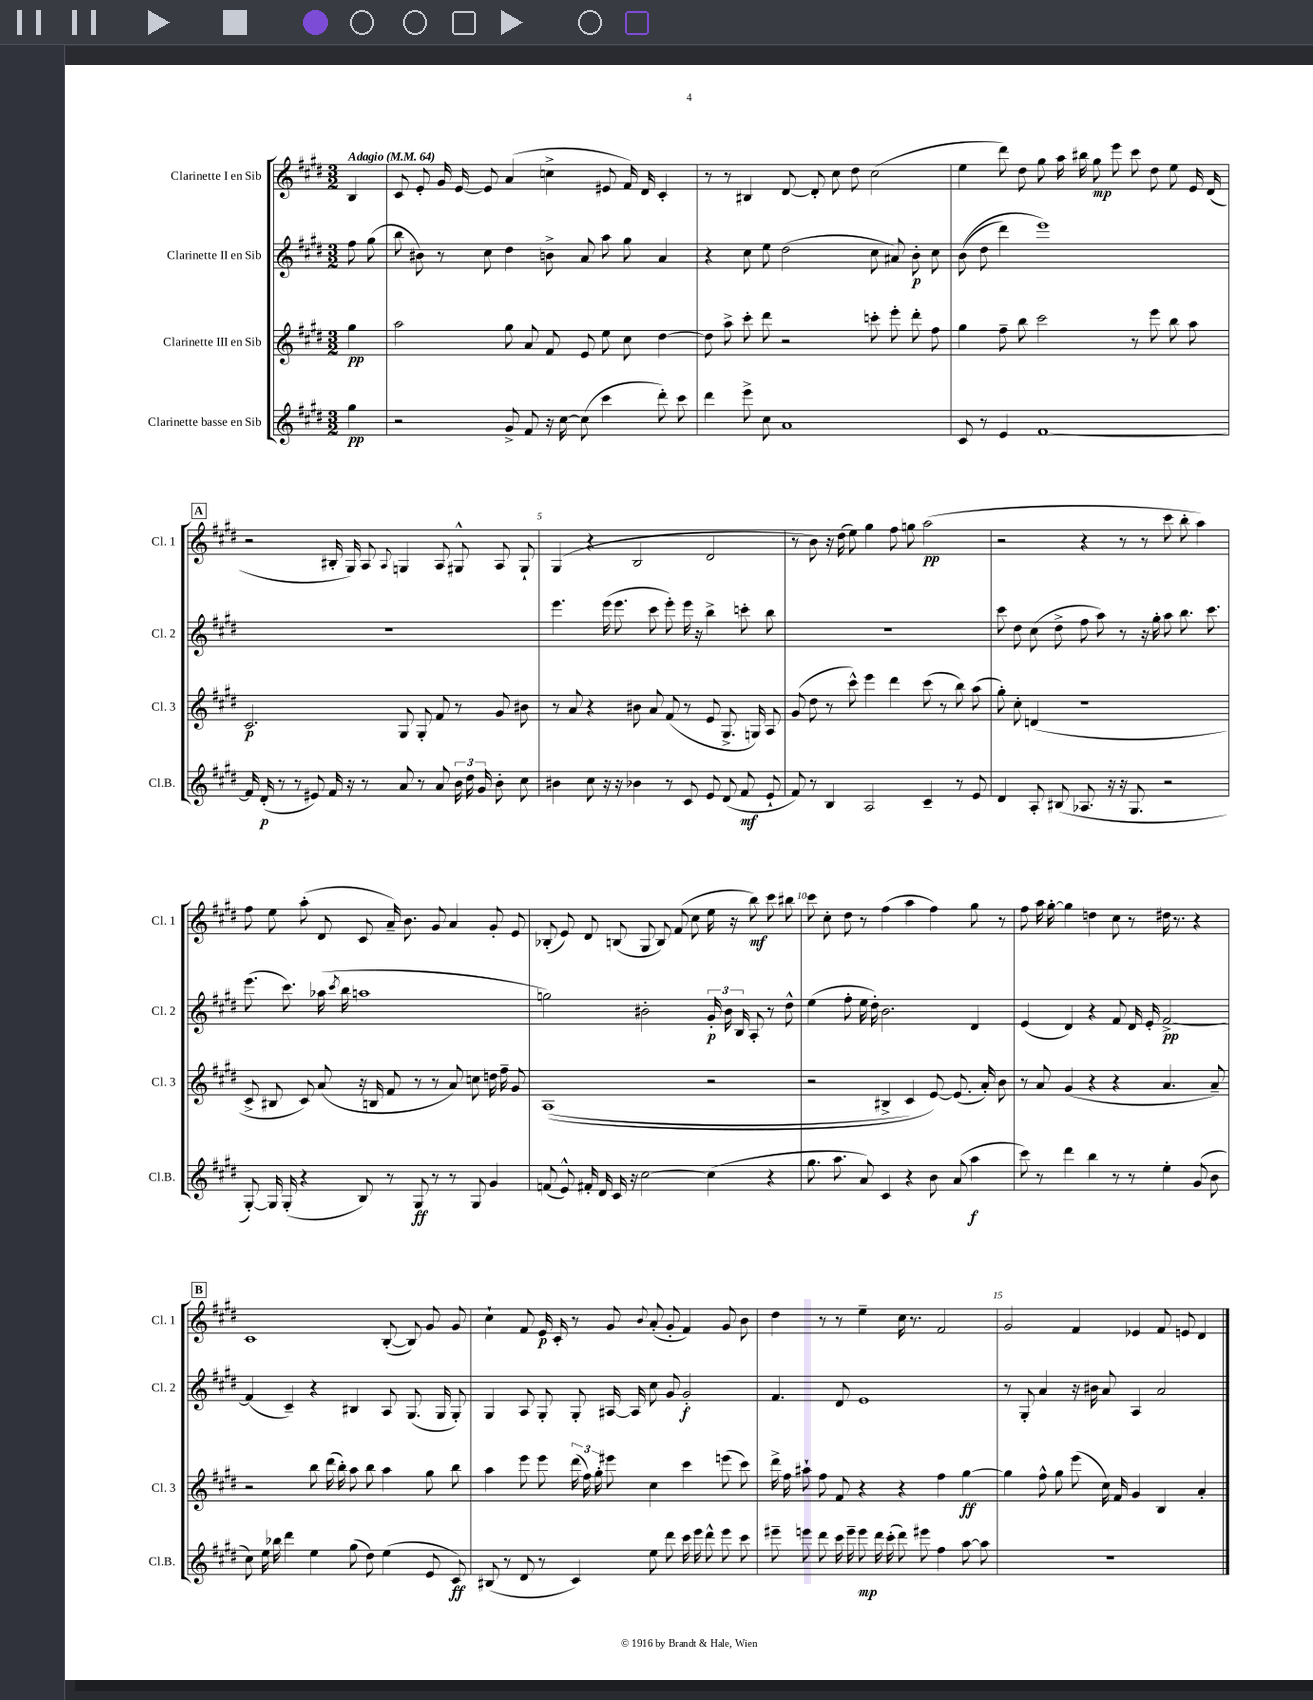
<<
\new StaffGroup <<
\new Staff = "s0" \with { instrumentName = "Clarinette I en Sib" shortInstrumentName = "Cl. 1" } {
    \clef treble \key e \major \numericTimeSignature \time 3/2 \partial 4 \tempo "Adagio" 4 = 64
    \autoBeamOff b4 |
    cis'8 e'8-. gis'16 e'16~ e'8 a'4( c''4-> eis'8 fis'16) dis'16 cis'4-. |
    r8 r8 bis4 dis'8~ dis'8-. cis''8 dis''8 cis''2( |
    e''4 dis'''8) dis''8 gis''8 a''16 bis''16 gis''8\mp e'''8 cis'''8 dis''8 e''8 e'16 dis'16( |
    \mark \markup { \box "A" } r2 bis16-. gis16) a8 \appoggiatura { a8 } g4 a8 gis8-^ a8 gis8-! |
    gis4( r4 b2 dis'2 |
    r8 b'8) r16 dis''16( e''8) gis''4 fis''8 g''8 a''2\pp( |
    r2 r4 r8 r8 cis'''8 b''8-. a''4) |
    fis''8 e''8 a''8-.( dis'8 cis'8 a'16--) b'8. gis'8 a'4 gis'8-. e'8 |
    bes8-.( e'8) dis'8 b8( gis8 b8) fis'8( cis''8 e''16 r16 b''8\mf) cis'''8 bis''8 |
    cis'''8 cis''8-. dis''8 r8 fis''4( a''4 fis''4) gis''8 r8 |
    fis''8 a''16 gis''16~-. gis''4 d''4 cis''8 r8 dis''16 r8. r4 |
    \mark \markup { \box "B" } cis'1 b8~-.( b8) gis'8 gis'8 |
    cis''4-! fis'8 e'16\p cis'16-. r8 gis'8 \appoggiatura { b'8 } a'8-.( gis'8-. fis'4) gis'8 b'8 |
    dis''4 r8 r8 e''4-- cis''16 r8. fis'2 |
    gis'2 fis'4 ees'4 fis'8 e'8 dis'4 \bar "|." |
}
\new Staff = "s1" \with { instrumentName = "Clarinette II en Sib" shortInstrumentName = "Cl. 2" } {
    \clef treble \key e \major \numericTimeSignature \time 3/2 \partial 4
    \autoBeamOff fis''8 gis''8( |
    b''8 bis'8) r8 cis''8 dis''4 b'8-> a'8 a''8 gis''8 a'4 |
    r4 cis''8 e''8 dis''2( cis''8 ais'8) b'8-.\p cis''8 |
    b'8(\( dis''8 dis'''4) e'''1\) |
    \mark \markup { \box "A" } R1. |
    e'''4. e'''16( e'''8. cis'''8 e'''8-.) e'''16 r16 b''4-> c'''8-. b''8 |
    R1. |
    cis'''8 dis''8 cis''8( dis''8-> fis''8 a''8) r8 r16 gis''16-. a''8 b''8. cis'''8. |
    e'''8.( cis'''8.) aes''16( \acciaccatura { cis'''8 } b''16 a''1 |
    g''2) bis'2-. \tuplet 3/2 { gis'16-.\p bis'16 b16 } a8-. r8 dis''8-^ |
    e''4( fis''8-. e''16 dis''16-.) b'2. dis'4 |
    e'4( dis'4) r4 fis'8 dis'16 e'16-. fis'2~->\pp |
    \mark \markup { \box "B" } fis'4( cis'4--) r4 bis4 a8 gis8.( gis16 gis8-.) |
    gis4 a8 gis8-. gis8-. ais16~ ais16 cis''8 gis'8 gis'2-.\f |
    fis'4. dis'8 e'1 |
    r8 gis8-. a'4 r16 bis'16 a'8 a4 a'2 \bar "|." |
}
\new Staff = "s2" \with { instrumentName = "Clarinette III en Sib" shortInstrumentName = "Cl. 3" } {
    \clef treble \key e \major \numericTimeSignature \time 3/2 \partial 4
    \autoBeamOff gis''4\pp |
    a''2 gis''8 a'8 fis'8 e'8 e''8 cis''8 dis''4~ |
    dis''8 a''8-> cis'''8-. dis'''8 r2 c'''8-. e'''8-. dis'''8-. fis''8 |
    gis''4 fis''8-- b''8 cis'''2 r8 e'''8 b''8 a''8 |
    \mark \markup { \box "A" } cis'2.\p gis8 gis8-. fis'8 r8 gis'8 bis'8 |
    r8 a'8 r4 bis'8 a'8 fis'8( r8 e'8 gis8.-> g16) a8 |
    gis'8( dis''8 r8 cis'''8-^) e'''4 dis'''4 cis'''8( r8 b''8) a''8( |
    gis''8-.) cis''8-. d'4( r1 |
    cis'8-> bis8 cis'8) a'8( r16 b16 fis'8 r8 r8 a'8) c''8 d''16 fis''16-- gis'8 |
    a1(\( r2 |
    r2 bis4-> cis'4) e'8~\) e'8.( a'16-.) b'8 |
    r8 a'8 gis'4( r4 r4 a'4. a'8--) |
    \mark \markup { \box "B" } r2 b''8 dis'''16( b''16-.) a''8 b''8 a''4 gis''8 b''8 |
    a''4 e'''8 e'''8 \tuplet 3/2 { dis'''16( fis''16) gis''16-. } eis'''8 cis''4 cis'''4 e'''8( cis'''8) |
    dis'''16-> fis''16 ais''8-! fis''8 fis'8 r4 r4 fis''4 gis''4~\ff |
    gis''4 fis''8-^ gis''8 e'''8( cis''16) fis'16 gis'4 b4 a'4-. \bar "|." |
}
\new Staff = "s3" \with { instrumentName = "Clarinette basse en Sib" shortInstrumentName = "Cl.B." } {
    \clef treble \key e \major \numericTimeSignature \time 3/2 \partial 4
    \autoBeamOff gis''4\pp |
    r2 gis'8-> fis'8 r16 cis''16~ cis''8( cis'''4 dis'''8-.) cis'''8 |
    dis'''4 e'''8-> cis''8 a'1 |
    cis'8 r8 e'4 fis'1~ |
    \mark \markup { \box "A" } fis'16 dis'16-.\p( r8 r8 eis'8) fis'16 r16 r8 a'8 r8 a'8 \tuplet 3/2 { b'16 dis''16 gis'16 } b'8-. cis''8 |
    bis'4 cis''8 r16 r16 bes'4 r8 cis'8 e'8 dis'8( fis'8\mf e'8-! |
    fis'8) r8 b4 a2 cis'4-- r8 e'8 |
    dis'4 a8-. bis8( aes8. r16 r16 gis8. r2 |
    gis8~-.) gis16 gis16-.( r4 b8) r8 gis8\ff r8 r8 gis8 gis'4 |
    f'8( e'8-^) fis'16-. dis'16 cis'16 r16 cis''2~ cis''4( r4 |
    gis''8. a''8. a'8) cis'4 r4 b'8 a'8( a''4\f |
    cis'''8) r8 dis'''4 b''4 r8 r8 e''4-. gis'8( b'8 |
    \mark \markup { \box "B" } cis''8) e''16 bes''16 dis'''4 e''4 gis''8( dis''8) e''4( e'8 cis'8\ff) |
    bis8( r8 dis'8 r8 cis'4) e''8 dis'''8 cis'''16 e'''16 dis'''8-^ e'''8 cis'''8 |
    eis'''8-- e'''8 dis'''8 cis'''16 e'''16-- e'''8\mp dis'''16 cis'''16-.( dis'''8) eis'''8 fis''4 a''8~ a''8 |
    R1. \bar "|." |
}
>>
>>
\layout { \context { \Score \override BarNumber.break-visibility = ##(#f #t #t) barNumberVisibility = #(every-nth-bar-number-visible 5) } }
